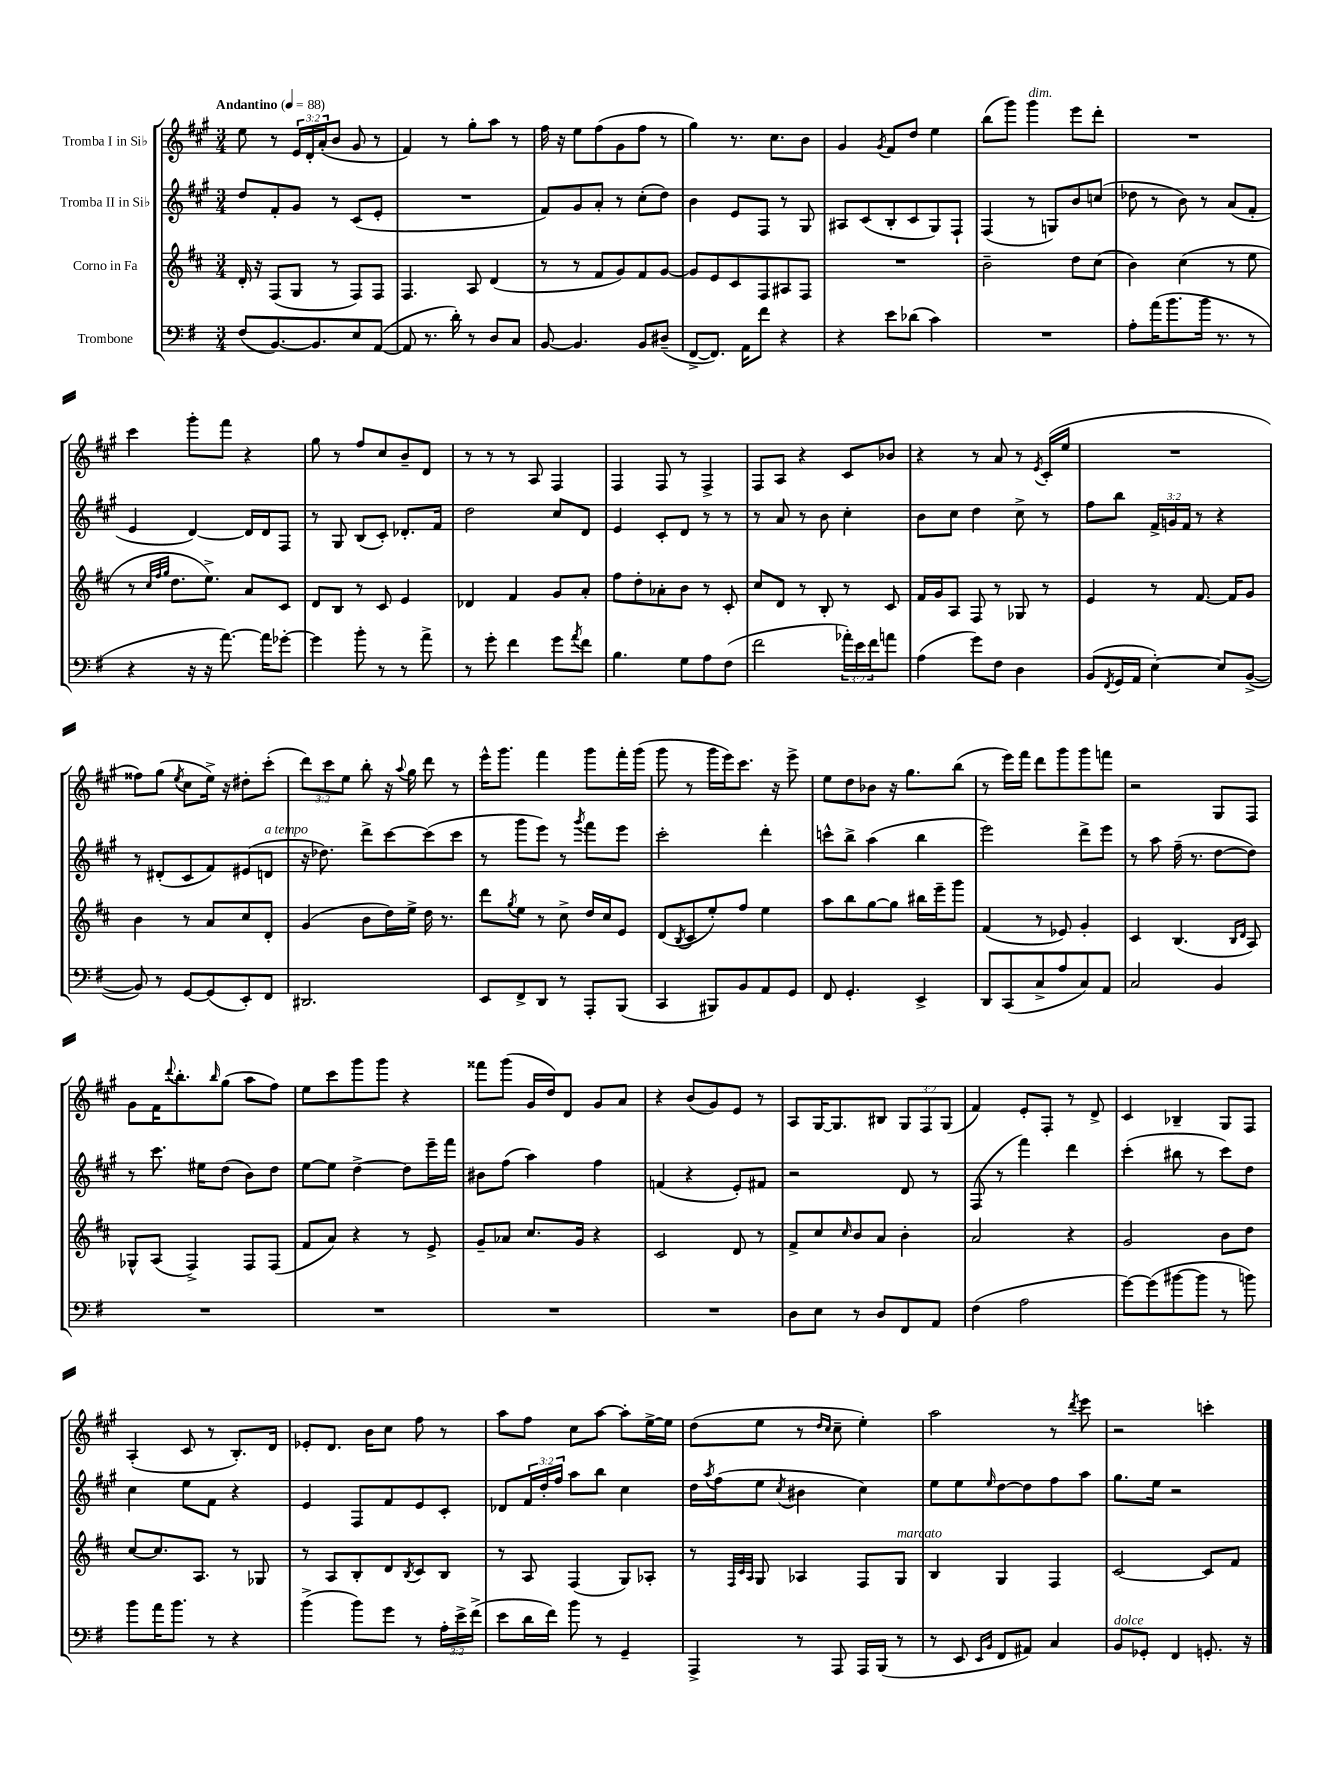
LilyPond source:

<<
\new StaffGroup <<
\new Staff = "s0" \with { instrumentName = "Tromba I in Sib" } {
    \clef treble \key a \major \numericTimeSignature \time 3/4 \override Staff.TupletNumber.text = #tuplet-number::calc-fraction-text \tempo "Andantino" 4 = 88
    e''8 r8 \tuplet 3/2 { e'16 d'16-. a'16-.( } b'8 gis'8 r8 |
    fis'4) r8 gis''8-. a''8 r8 |
    fis''16 r16 e''8 fis''8( gis'8 fis''8 r8 |
    gis''4) r8. cis''8. b'8 |
    gis'4 \acciaccatura { gis'8 } fis'8 d''8 e''4 |
    b''8( gis'''8) gis'''4^\markup { \italic "dim." } e'''8 d'''8-. |
    R2. |
    cis'''4 gis'''8-. fis'''8 r4 |
    gis''8 r8 fis''8 cis''8 b'8-- d'8 |
    r8 r8 r8 a8 fis4 |
    fis4 fis8 r8 fis4-> |
    fis8 a8 r4 cis'8 bes'8 |
    r4 r8 a'8 r8 \acciaccatura { e'8 } cis'16-.( e''16 |
    R2. |
    fisis''8) gis''8( \acciaccatura { e''8 } cis''8 e''16->) r16 dis''8-. cis'''8-.( |
    \tuplet 3/2 { d'''8) cis'''8 e''8 } b''8-. r16 \appoggiatura { a''8 } gis''16 d'''8 r8 |
    e'''16-^ gis'''8. fis'''4 gis'''8 fis'''16-. gis'''16( |
    gis'''8 r8 gis'''16 e'''16) cis'''8. r16 e'''8-> |
    e''8 d''8 bes'8 r16 gis''8. b''8( |
    r8 e'''16) fis'''16 d'''8 gis'''8 gis'''8 f'''8 |
    r2 gis8 fis8 |
    gis'8 fis'16 \appoggiatura { d'''8 } b''8.-. \grace { b''16 } gis''8( a''8 fis''8) |
    e''8 cis'''8 gis'''8 gis'''8 r4 |
    fisis'''8 gis'''8( gis'16 d''16) d'8 gis'8 a'8 |
    r4 b'8( gis'8) e'8 r8 |
    a8 gis16~ gis8. bis8 \tuplet 3/2 { gis8 fis8 gis8( } |
    fis'4) e'8-. fis8-. r8 d'8-> |
    cis'4 bes4-- gis8 fis8 |
    a4-.( cis'8 r8 b8.-.) d'16 |
    ees'8-. d'8. b'16 cis''8 fis''8 r8 |
    a''8 fis''8 cis''8 a''8~ a''8-. e''16~-> e''16 |
    d''8( e''8 r8 \grace { d''16 cis''16 } cis''8-- e''4-.) |
    a''2 r8 \acciaccatura { d'''8 } e'''8 |
    r2 c'''4-. \bar "|." |
}
\new Staff = "s1" \with { instrumentName = "Tromba II in Sib" } {
    \clef treble \key a \major \numericTimeSignature \time 3/4 \override Staff.TupletNumber.text = #tuplet-number::calc-fraction-text
    d''8 fis'8-. gis'8 r8 cis'8( e'8-. |
    R2. |
    fis'8) gis'8 a'8-. r8 cis''8-.( d''8) |
    b'4 e'8 fis8 r8 gis8 |
    ais8 cis'8( b8-. cis'8 gis8) fis8-! |
    fis4( r8 g8) b'8 c''8( |
    des''8 r8 b'8) r8 a'8( fis'8-. |
    e'4 d'4~) d'16 d'16 fis8 |
    r8 gis8 b8( cis'8-.) des'8.-. fis'16 |
    d''2 cis''8 d'8 |
    e'4 cis'8-. d'8 r8 r8 |
    r8 a'8 r8 b'8 cis''4-. |
    b'8 cis''8 d''4 cis''8-> r8 |
    fis''8 b''8 \tuplet 3/2 { fis'16-> g'16 fis'16 } r8 r4 |
    r8 dis'8-.( cis'8 fis'8) eis'8( d'8^\markup { \italic "a tempo" } |
    r16 des''8.) d'''8-> cis'''8~ cis'''8( cis'''8 |
    r8 gis'''8 e'''8) r8 \acciaccatura { gis'''8 } fis'''8 e'''8 |
    cis'''2-. d'''4-. |
    c'''8-^ b''8-> a''4( b''4 |
    e'''2) d'''8-> e'''8 |
    r8 a''8 fis''16--( r8. d''8~ d''8) |
    r8 cis'''8. eis''16 d''8( b'8) d''8 |
    e''8~ e''8 d''4~-> d''8 e'''16-- fis'''16 |
    bis'8 fis''8( a''4) fis''4 |
    f'4( r4 e'8-.) fis'8 |
    r2 d'8 r8 |
    fis8( r8 fis'''4) d'''4 |
    cis'''4-.( bis''8 r8 cis'''8) d''8 |
    cis''4 e''8 fis'8 r4 |
    e'4 fis8 fis'8 e'8 cis'8-. |
    des'8 \tuplet 3/2 { fis'16 d''16-. fis''16 } a''8 b''8 cis''4 |
    d''16 \acciaccatura { a''8 } fis''16( e''8 \acciaccatura { cis''8 } bis'4 cis''4) |
    e''8 e''8 \grace { e''16 } d''8~ d''8 fis''8 a''8 |
    gis''8. e''16 r2 \bar "|." |
}
\new Staff = "s2" \with { instrumentName = "Corno in Fa" } {
    \clef treble \key d \major \numericTimeSignature \time 3/4
    d'16-. r16 fis8( g8 r8 fis8) fis8 |
    fis4. a8 d'4( |
    r8 r8 fis'8 g'8) fis'8 g'8~ |
    g'8 e'8 cis'8 fis8 ais8 fis8 |
    R2. |
    b'2-- d''8 cis''8( |
    b'4) cis''4( r8 e''8 |
    r8 \grace { cis''32 fis''32 g''32 } d''8. e''8.->) a'8 cis'8 |
    d'8 b8 r8 cis'8 e'4 |
    des'4 fis'4 g'8 a'8-. |
    fis''8 d''8-. aes'8-. b'8 r8 cis'8-. |
    cis''8 d'8 r8 b8-. r8 cis'8 |
    fis'16 g'16 a8 fis8 r8 ges8 r8 |
    e'4 r8 fis'8.~ fis'16 g'8 |
    b'4 r8 a'8 cis''8 d'8-. |
    g'4( b'8 d''16) e''16-> d''16 r8. |
    d'''8 \acciaccatura { g''8 } e''8 r8 cis''8-> d''16 cis''16 e'8 |
    d'8( \acciaccatura { b8 } cis'8 e''8-.) fis''8 e''4 |
    a''8 b''8 g''8~ g''8 bis''16 e'''16-- g'''8 |
    fis'4( r8 ees'8) g'4-. |
    cis'4 b4.( \grace { b16 d'16 } a8) |
    ges8-^ a8( fis4->) fis8 fis8( |
    fis'8 a'8) r4 r8 e'8-> |
    g'8-- aes'8 cis''8. g'16 r4 |
    cis'2 d'8 r8 |
    fis'8-> cis''8 \grace { cis''16 } b'8 a'8 b'4-. |
    a'2 r4 |
    g'2 b'8 d''8 |
    cis''8~ cis''8. a8. r8 ges8 |
    r8 a8 b8-. d'8 \acciaccatura { b8 } cis'8 b8 |
    r8 a8 fis4( g8) aes8-. |
    r8 \grace { fis32 cis'32 a32 } g8 aes4 fis8 g8^\markup { \italic "marcato" } |
    b4 g4 fis4 |
    cis'2~ cis'8 fis'8 \bar "|." |
}
\new Staff = "s3" \with { instrumentName = "Trombone" } {
    \clef bass \key g \major \numericTimeSignature \time 3/4 \override Staff.TupletNumber.text = #tuplet-number::calc-fraction-text
    fis8( b,8.~) b,8. e8 a,8~( |
    a,8 r8. d'16-.) r8 d8 c8 |
    b,8~ b,4. b,8 dis8--( |
    fis,8~-> fis,8.) a,16 fis'8 r4 |
    r4 e'8 des'8( c'4) |
    R2. |
    a8-. a'16( b'8. b'16 r8. r8 |
    r4 r16 r16 a'8.~) a'16 ges'8~-. |
    ges'4 b'8-. r8 r8 a'8-> |
    r8 g'8-. fis'4 g'8 \acciaccatura { a'8 } fis'8 |
    b4. g8 a8 fis8( |
    fis'2 \tuplet 3/2 { aes'16-.) e'16 fis'16 } a'8 |
    a4( g'8) fis8 d4 |
    b,8( \acciaccatura { fis,8 } g,16 a,16 e4~-.) e8 b,8~->( |
    b,8) r8 g,8~ g,8( e,8-.) fis,8 |
    dis,2. |
    e,8 fis,8-> d,8 r8 a,,8-. b,,8( |
    c,4 bis,,8) b,8 a,8 g,8 |
    fis,8 g,4.-. e,4-> |
    d,8 c,8( c8-> a8 c8) a,8 |
    c2 b,4 |
    R2. |
    R2. |
    R2. |
    R2. |
    d8 e8 r8 d8 fis,8 a,8 |
    fis4( a2 |
    g'8~) g'8( bis'8~ bis'8 r8 b'8) |
    b'8 a'16 b'8. r8 r4 |
    b'4->( b'8) g'8 r8 \tuplet 3/2 { a16-. e'16-> fis'16->( } |
    e'8 d'16 fis'16) b'8 r8 g,4-- |
    a,,4-> r8 a,,8 a,,16 b,,16( r8 |
    r8 e,8 \grace { e,16 b,16 } fis,8 ais,8) c4 |
    b,8^\markup { \italic "dolce" } ges,8-. fis,4 g,8.-. r16 \bar "|." |
}
>>
>>
\layout { \context { \Score \remove "Bar_number_engraver" } }
